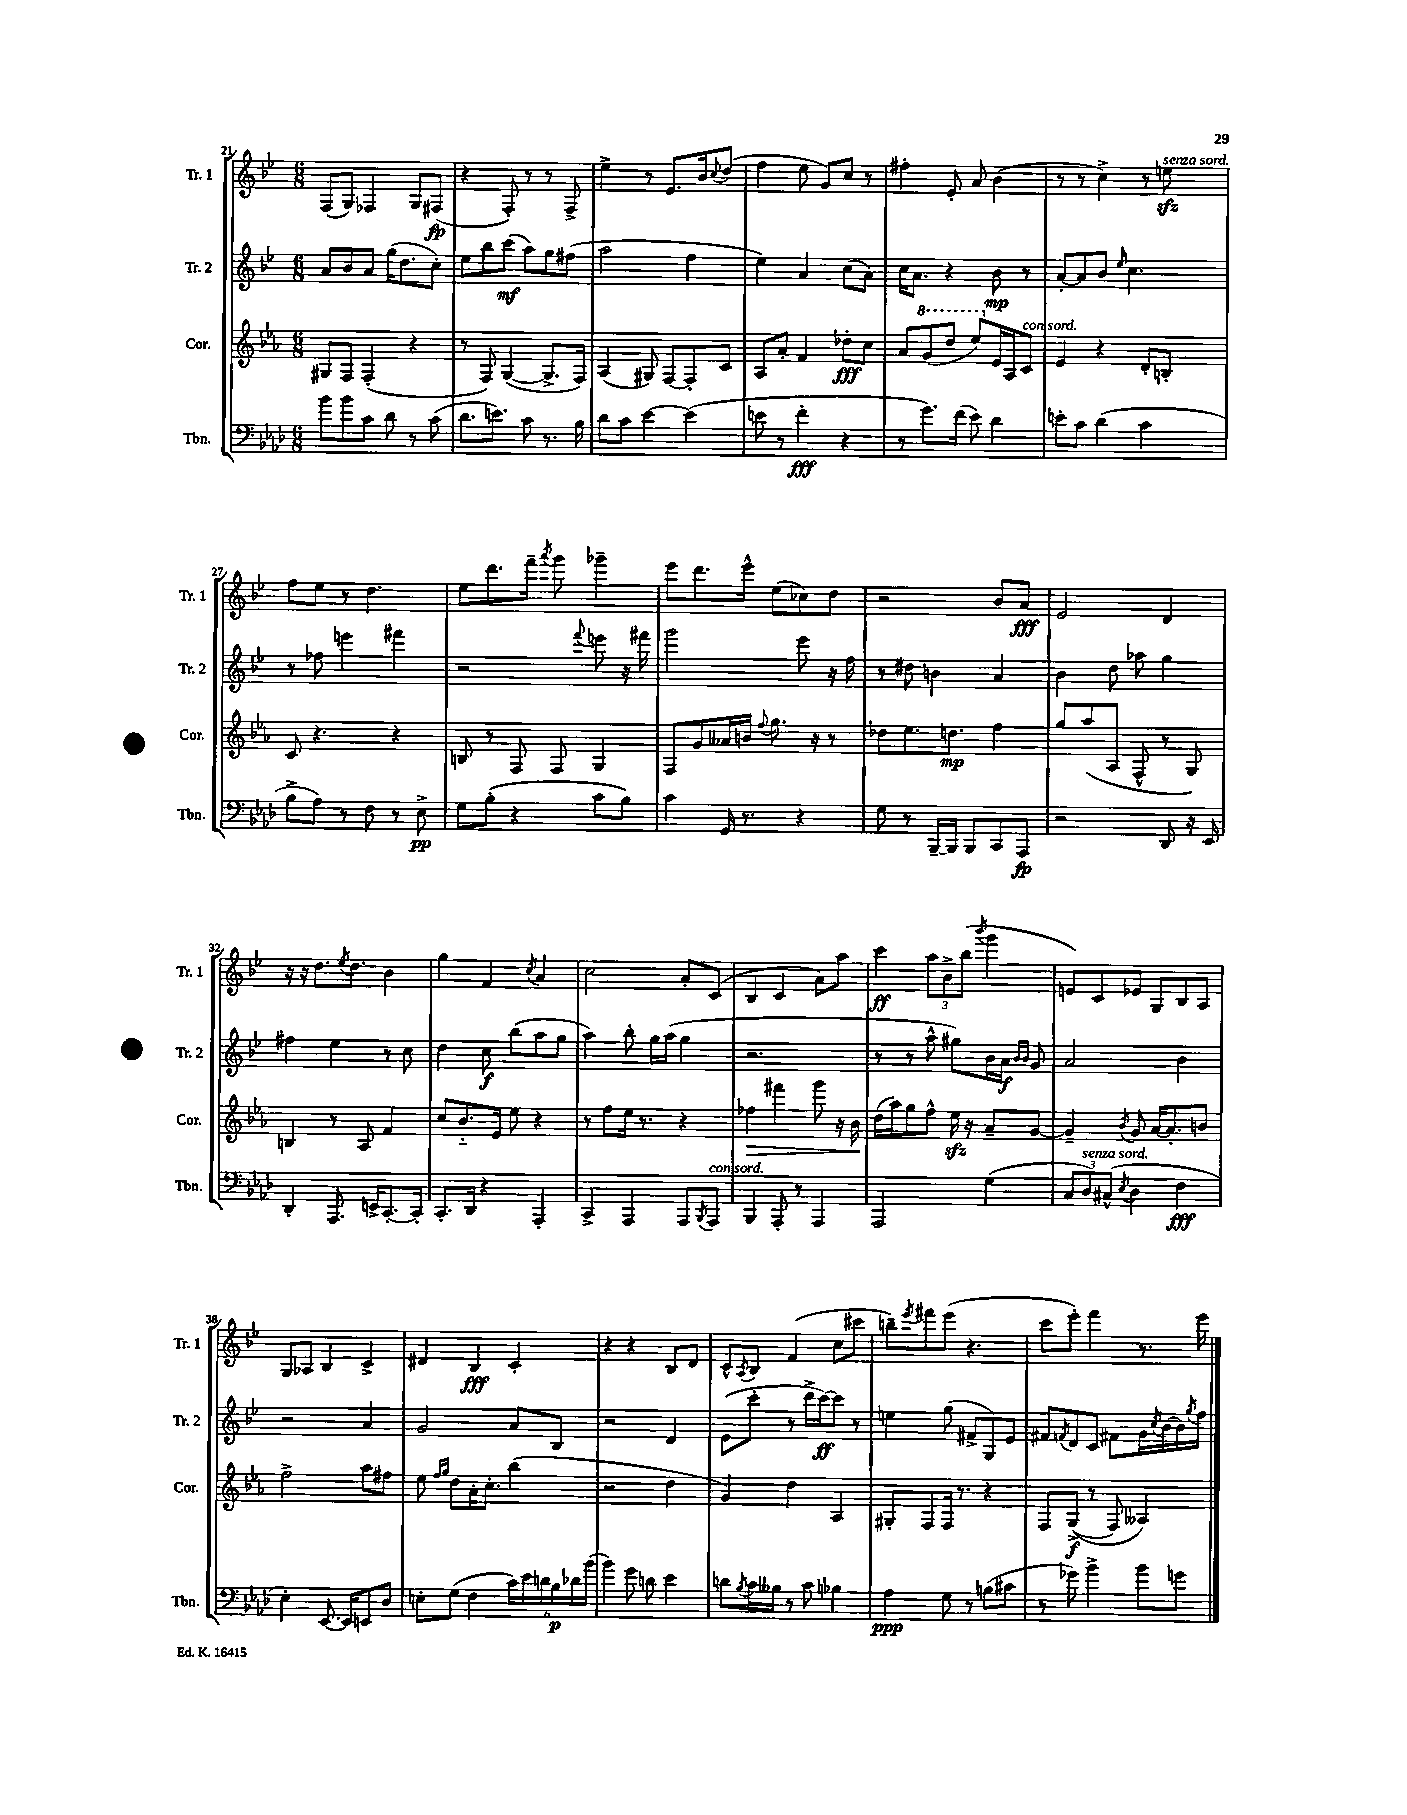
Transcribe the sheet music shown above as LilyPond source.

<<
\new StaffGroup <<
\new Staff = "s0" \with { instrumentName = "Tr. 1" shortInstrumentName = "Tr. 1" } {
    \clef treble \key bes \major \numericTimeSignature \time 6/8
    f8( g8) fes4 g8 fis8\fp( |
    r4 f8-.) r8 r8 f8-> |
    ees''4-> r8 ees'8. bes'16 \appoggiatura { c''8 } d''8( |
    f''4 ees''8 g'8) c''8 r8 |
    fis''4-. ees'8-. a'8 bes'4( |
    r8 r8 c''4->) r8 e''8\sfz^\markup { \italic "senza sord." } |
    f''8 ees''8 r8 d''4. |
    ees''8 d'''8. f'''16-- \acciaccatura { a'''8 } g'''8 ges'''4-- |
    ees'''8 d'''8. ees'''16-^ ees''8( ces''8) d''8 |
    r2 bes'8 a'8\fff |
    ees'2 d'4 |
    r16 r16 d''8. \acciaccatura { ees''8 } d''8. bes'4 |
    g''4 f'4 \acciaccatura { c''8 } a'4 |
    c''2 a'8-. c'8( |
    bes4 c'4 a'8) a''8 |
    c'''4\ff \tuplet 3/2 { a''8 bes'8-> bes''8( } \acciaccatura { bes'''8 } g'''4 |
    e'8) c'8 ees'8 g8 bes8 a8 |
    g8 aes8 bes4 c'4-> |
    dis'4 bes4\fff c'4-. |
    r4 r4 bes8 d'8 |
    c'8-^ \acciaccatura { a8 } bes8 f'4( c''8 cis'''8 |
    b''8--) \acciaccatura { ees'''8 } fis'''8 ees'''8( r4. |
    c'''8 ees'''8-.) f'''4 r8. ees'''16 \bar "|." |
}
\new Staff = "s1" \with { instrumentName = "Tr. 2" shortInstrumentName = "Tr. 2" } {
    \clef treble \key bes \major \numericTimeSignature \time 6/8
    a'8 bes'8 a'8 g''16( d''8. c''8-.) |
    ees''8 bes''8 c'''8\mf( a''8) g''8 fis''8( |
    a''2 f''4 |
    ees''4) a'4 c''8( a'8) |
    c''16 a'8. r4 bes'8\mp r8 |
    a'8~-. a'8 bes'8 \grace { ees''16 } c''4. |
    r8 fes''8 e'''4 fis'''4 |
    r2 \appoggiatura { f'''8 } e'''8 r16 fis'''16 |
    g'''2 ees'''8 r16 f''16 |
    r8 dis''8 b'4 a'4 |
    bes'4 d''8 aes''8 g''4 |
    fis''4 ees''4 r8 c''8 |
    d''4 c''8\f bes''8( a''8 g''8 |
    a''4) bes''8-. g''16 a''16( g''4 |
    r2. |
    r8 r8 a''8-^ gis''8) bes'16 a'16\f \grace { bes'16 bes'16 } g'8 |
    a'2 bes'4 |
    r2 a'4 |
    g'2 a'8 bes8 |
    r2 d'4 |
    ees'8( c'''8-. r8 d'''16-> c'''16~\ff) c'''8 r8 |
    e''4 g''8( fis'8-> g8) ees'8 |
    fis'8 \acciaccatura { f'8 } d'8 c'8 fis'8 g'16 \acciaccatura { c''8 } bes'16~ bes'16 \acciaccatura { g''8 } f''16 \bar "|." |
}
\new Staff = "s2" \with { instrumentName = "Cor." shortInstrumentName = "Cor." } {
    \clef treble \key ees \major \numericTimeSignature \time 6/8
    gis8 f8 f4-.( r4 |
    r8 f8) g4~( g8.-> f16) |
    aes4( gis8) f8~ f8-. c'8 |
    aes8 aes'8-. f'4 des''8-.\fff c''8 |
    aes'8 \ottava #1 g''8( d'''8 ees'''8) \ottava #0 ees'16 aes16 c'8^\markup { \italic "con sord." } |
    ees'4 r4 d'8-. b8-. |
    c'8 r4. r4 |
    b8 r8 f8 f8 g4 |
    f8 g'8 aeses'16 b'16 \appoggiatura { f''8 } g''8. r16 r8 |
    des''8 ees''8. d''8.\mp f''4 |
    g''8 aes''8( aes8 f8-^ r8 g8) |
    b4 r8 aes8 f'4 |
    c''8 bes'8.-_ ees'16 ees''8 r4 |
    r8 f''8 ees''16 r8. r4 |
    fes''4\> fis'''4 g'''8 r16 bes'16\! |
    d''16( aes''16) g''8 f''8-^ ees''16\sfz r16 aes'8-- g'8~ |
    g'4-- \acciaccatura { bes'8 } g'8 aes'16~ aes'8.-. b'8 |
    f''2-> aes''8 fis''8 |
    ees''8 \grace { f''16 g''16 } d''8 aes'16-. c''8.-. bes''4( |
    r2 d''4 |
    g'4) d''4 aes4 |
    gis8-. f8 f16 r8. r4 |
    f8 g8->\f(\( r8 f8) aeses4\) \bar "|." |
}
\new Staff = "s3" \with { instrumentName = "Tbn." shortInstrumentName = "Tbn." } {
    \clef bass \key aes \major \numericTimeSignature \time 6/8
    bes'8 bes'8 c'8 des'8 r8 c'8( |
    des'8. e'8.) c'8 r8. bes16 |
    des'8 c'8 ees'4~ ees'4( |
    e'8 r8 f'4-.\fff r4 |
    r8 g'8.) f'16( ees'8) des'4 |
    e'8-. c'8 des'4( c'4 |
    bes8-> aes8) r8 f8 r8 ees8->\pp |
    g8 bes8-.( r4 c'8 bes8) |
    c'4 g,16 r8. r4 |
    g8 r8 bes,,16~-- bes,,16 bes,,8 c,8 aes,,8\fp |
    r2 des,8 r16 ees,16 |
    des,4-. aes,,8. e,16-> c,8.~-. c,16-. |
    c,8.-. des,16 r4 aes,,4-. |
    c,4-> aes,,4 aes,,8 \acciaccatura { bes,,8 } aes,,8^\markup { \italic "con sord." } |
    bes,,4 aes,,8-. r8 aes,,4 |
    aes,,2 g4( |
    \tuplet 3/2 { c8 des8^\markup { \italic "senza sord." }) cis8-^( } \acciaccatura { ees8 } des4 f4\fff |
    ees4-.) ees,8.~ ees,16 e,8 des8 |
    e8-. g8( f4 \tuplet 6/4 { c'16) ees'16 d'16 bes16\p des'16 bes'16( } |
    bes'4) g'8 d'8 ees'4 |
    d'8 \acciaccatura { bes8 } c'16 beses16 r8 c'8 bes4 |
    aes4\ppp g8 r8 b8( cis'8 |
    r8 ges'8) bes'4-> bes'8 g'8 \bar "|." |
}
>>
>>
\layout { \context { \Score currentBarNumber = #21 } }
